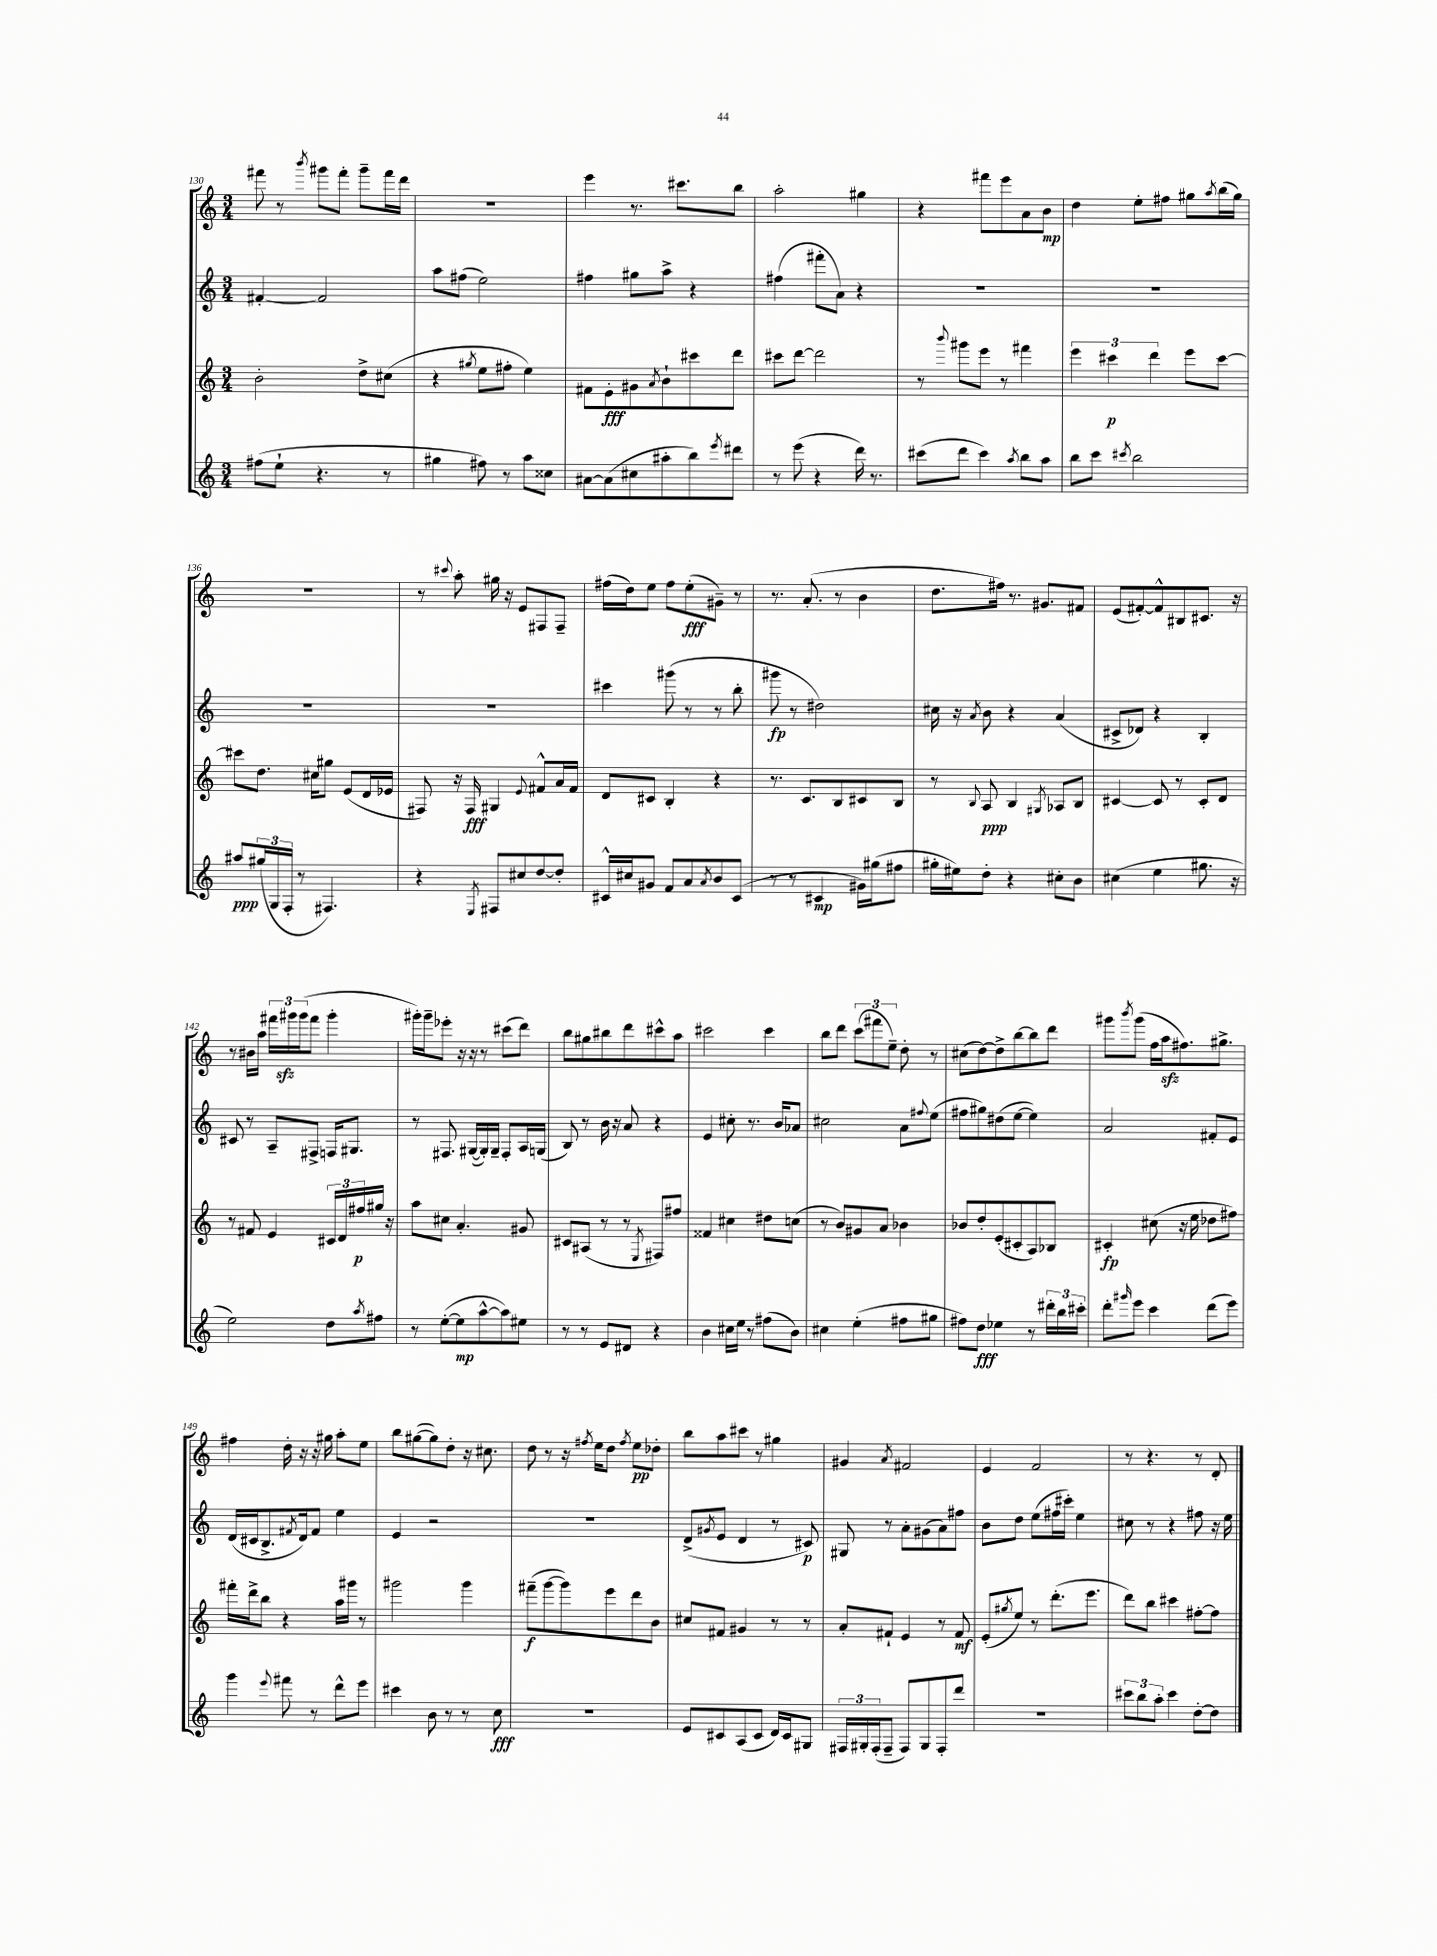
<<
\new StaffGroup <<
\new Staff = "s0" {
    \clef treble \key c \major \numericTimeSignature \time 3/4
    fis'''8 r8 \acciaccatura { b'''8 } gis'''8 fis'''8-. gis'''8-- fis'''16 d'''16 |
    R2. |
    e'''4 r8. cis'''8. b''8 |
    a''2-. gis''4 |
    r4 fis'''8 e'''8 a'8 b'8\mp |
    d''4 e''8-. fis''8 gis''8 \acciaccatura { a''8 } b''16( gis''16) |
    R2. |
    r8 \appoggiatura { cis'''8 } a''8-. gis''16 r16 e'8 fis8 fis8-- |
    fis''16( d''16) e''8 fis''8 e''8-.\fff( gis'8--) r8 |
    r8. a'8.-.( r8 b'4 |
    d''8. fis''16) r8. gis'8. fis'8 |
    e'8( fis'8~-.) fis'8-^ bis8 cis'8. r16 |
    r8 bis'16 a''16 \tuplet 3/2 { fis'''16 gis'''16\sfz gis'''16( } fis'''8 gis'''4-. |
    gis'''16-.) gis'''16-- ees'''8-. r16 r16 r8 cis'''8( d'''8) |
    b''8 gis''8 bis''8 d'''8 cis'''8-^ a''8 |
    cis'''2 cis'''4 |
    b''8 d'''8 \tuplet 3/2 { c'''8( fis'''8 e''8--) } d''8-. r8 |
    cis''8( d''8~) d''8-> b''8~ b''8 d'''8 |
    gis'''8 \acciaccatura { b'''8 } gis'''8( f''16 a''16\sfz fis''8.) gis''8.-> |
    fis''4 d''16-. r16 r16 gis''16 a''8-. e''8 |
    b''8 gis''8~( gis''8) d''8-. r16 cis''8. |
    d''8 r8 r16 \acciaccatura { fis''8 } e''16 d''8 \acciaccatura { fis''8 } e''8\pp des''8-. |
    b''8 a''8 cis'''8 r8 gis''4 |
    gis'4 \acciaccatura { a'8 } fis'2 |
    e'4 f'2 |
    r8 r4. r8 d'8-. \bar "|." |
}
\new Staff = "s1" {
    \clef treble \key c \major \numericTimeSignature \time 3/4
    fis'4~-. fis'2 |
    a''8 fis''8( e''2) |
    fis''4 gis''8 a''8-> r4 |
    fis''4( fis'''8-. a'8) r4 |
    R2. |
    R2. |
    R2. |
    R2. |
    cis'''4 gis'''8( r8 r8 b''8-. |
    gis'''8\fp r8 dis''2) |
    cis''16 r16 \acciaccatura { a'8 } b'8 r4 a'4( |
    cis'8-> des'8) r4 b4-. |
    cis'8 r8 a8-- fis8-> f16 gis8. |
    r8 fis8. gis16~( gis16-.) gis16-- fis8-. a16 g16( |
    b8) r8 b'16 r16 a'8 r4 |
    e'4 cis''8-. r8. b'16 aes'8 |
    cis''2 a'8 \appoggiatura { fis''8 } e''8( |
    fis''8 gis''8) dis''8( e''8~ e''4) |
    a'2 fis'8-. e'8 |
    d'16( cis'16 b8.-> \acciaccatura { fis'8 } d'16) fis'8 e''4 |
    e'4 r2 |
    R2. |
    d'8->( \acciaccatura { gis'8 } e'8 d'4 r8 cis'8\p) |
    gis8 r8 a'8-. gis'8( a'8) fis''8 |
    b'8 d''8 e''8( fis''16 cis'''16-.) e''4 |
    cis''8 r8 r4 fis''8 r16 e''16 \bar "|." |
}
\new Staff = "s2" {
    \clef treble \key c \major \numericTimeSignature \time 3/4
    b'2-. d''8-> cis''8( |
    r4 \acciaccatura { gis''8 } e''8 fis''8-. e''4) |
    fis'8 e'8-.\fff gis'8 \acciaccatura { a'8 } b'8-! cis'''8 d'''8 |
    cis'''8 d'''8~ d'''2 |
    r8 \appoggiatura { b'''8 } gis'''8 e'''8 r8 fis'''4 |
    \tuplet 3/2 { e'''4 cis'''4\p d'''4 } e'''8 cis'''8~ |
    cis'''8 d''8. cis''16 gis''8 e'8( d'16 ees'16 |
    fis8) r16 fis16\fff gis4 \appoggiatura { e'8 } fis'8-^ a'16 fis'16 |
    d'8 cis'8 b4-. r4 |
    r8. c'8. b8 cis'8 b8 |
    r8 \appoggiatura { b8 } a8\ppp b4 \acciaccatura { gis8 } aes8 b8 |
    cis'4~ cis'8 r8 cis'8-. d'8 |
    r8 fis'8 e'4 \tuplet 3/2 { cis'16 d'16 fis''16\p } gis''16 r16 |
    a''8 cis''8 a'4.-. gis'8 |
    cis'8 ais8( r8 r8 \acciaccatura { e8 } fis8) fis''8 |
    fisis'4 cis''4 dis''8 c''8( |
    r8 b'8) gis'8 a'8 bes'4 |
    bes'8 d''8-. e'8-.( cis'8-. a8) bes8 |
    cis'4-.\fp cis''8( r16 e''16 des''8 fis''8) |
    fis'''16-. d'''16-> b''8 r4 a''16 gis'''16 r8 |
    gis'''2 gis'''4 |
    fis'''8--\f( g'''8~ g'''8) e'''8 d'''8 b'8 |
    cis''8 fis'8 gis'4 r8 r8 |
    a'8-. fis'8-! e'4 r8 fis'8\mf |
    e'8-.( \acciaccatura { gis''8 } e''8) r8 d'''8.-.( e'''8. |
    d'''8) b''8 cis'''4 fis''8~-. fis''8 \bar "|." |
}
\new Staff = "s3" {
    \clef treble \key c \major \numericTimeSignature \time 3/4
    fis''8( e''8-! r4. r8 |
    gis''4 fis''8) r8 a''8 cisis''8 |
    ais'8~ ais'8( cis''8 ais''8-. b''8) \acciaccatura { e'''8 } dis'''8 |
    r8 e'''8( r4 d'''16) r8. |
    cis'''8( d'''8 cis'''4) \acciaccatura { a''8 } b''8 a''8 |
    b''8 c'''8 \acciaccatura { cis'''8 } b''2 |
    ais''8\ppp \tuplet 3/2 { gis''16( g16 f16-. } r8 fis4.) |
    r4 \acciaccatura { e8 } fis8 cis''8 d''8~ d''8-. |
    cis'16-^ cis''16 gis'8 f'8 a'8 \acciaccatura { a'8 } b'8 cis'8( |
    r8 r8 cis'4\mp gis'16) gis''16( fis''8 |
    gis''16-. eis''16) d''8-. r4 cis''8-. b'8 |
    cis''4( e''4 gis''8. r16 |
    e''2) d''8 \acciaccatura { a''8 } fis''8 |
    r8 e''8~-.( e''8\mp a''8~-^ a''8) eis''8 |
    r8 r8 e'8 dis'8 r4 |
    b'4 cis''16 e''16 r8 fis''8( b'8) |
    cis''4 e''4-.( fis''8 gis''8 |
    fis''8) d''8\fff ees''4 r8 \tuplet 3/2 { dis'''16-. b''16 cis'''16-. } |
    d'''8-. \grace { gis'''16 } e'''8 c'''4 d'''8( e'''8) |
    g'''4 \appoggiatura { e'''8 } fis'''8 r8 d'''8-^ e'''8 |
    cis'''4 b'8 r8 r8 c''8\fff |
    R2. |
    e'8 cis'8 a8( cis'8 d'16) cis'16 gis8 |
    \tuplet 3/2 { fis16 gis16-. fis16-.( } fis8-- fis8) gis8 fis8-. d'''8 |
    R2. |
    \tuplet 3/2 { cis'''8 b''8 a''8-. } cis'''4 d''8~-. d''8 \bar "|." |
}
>>
>>
\layout { \context { \Score currentBarNumber = #130 } }
